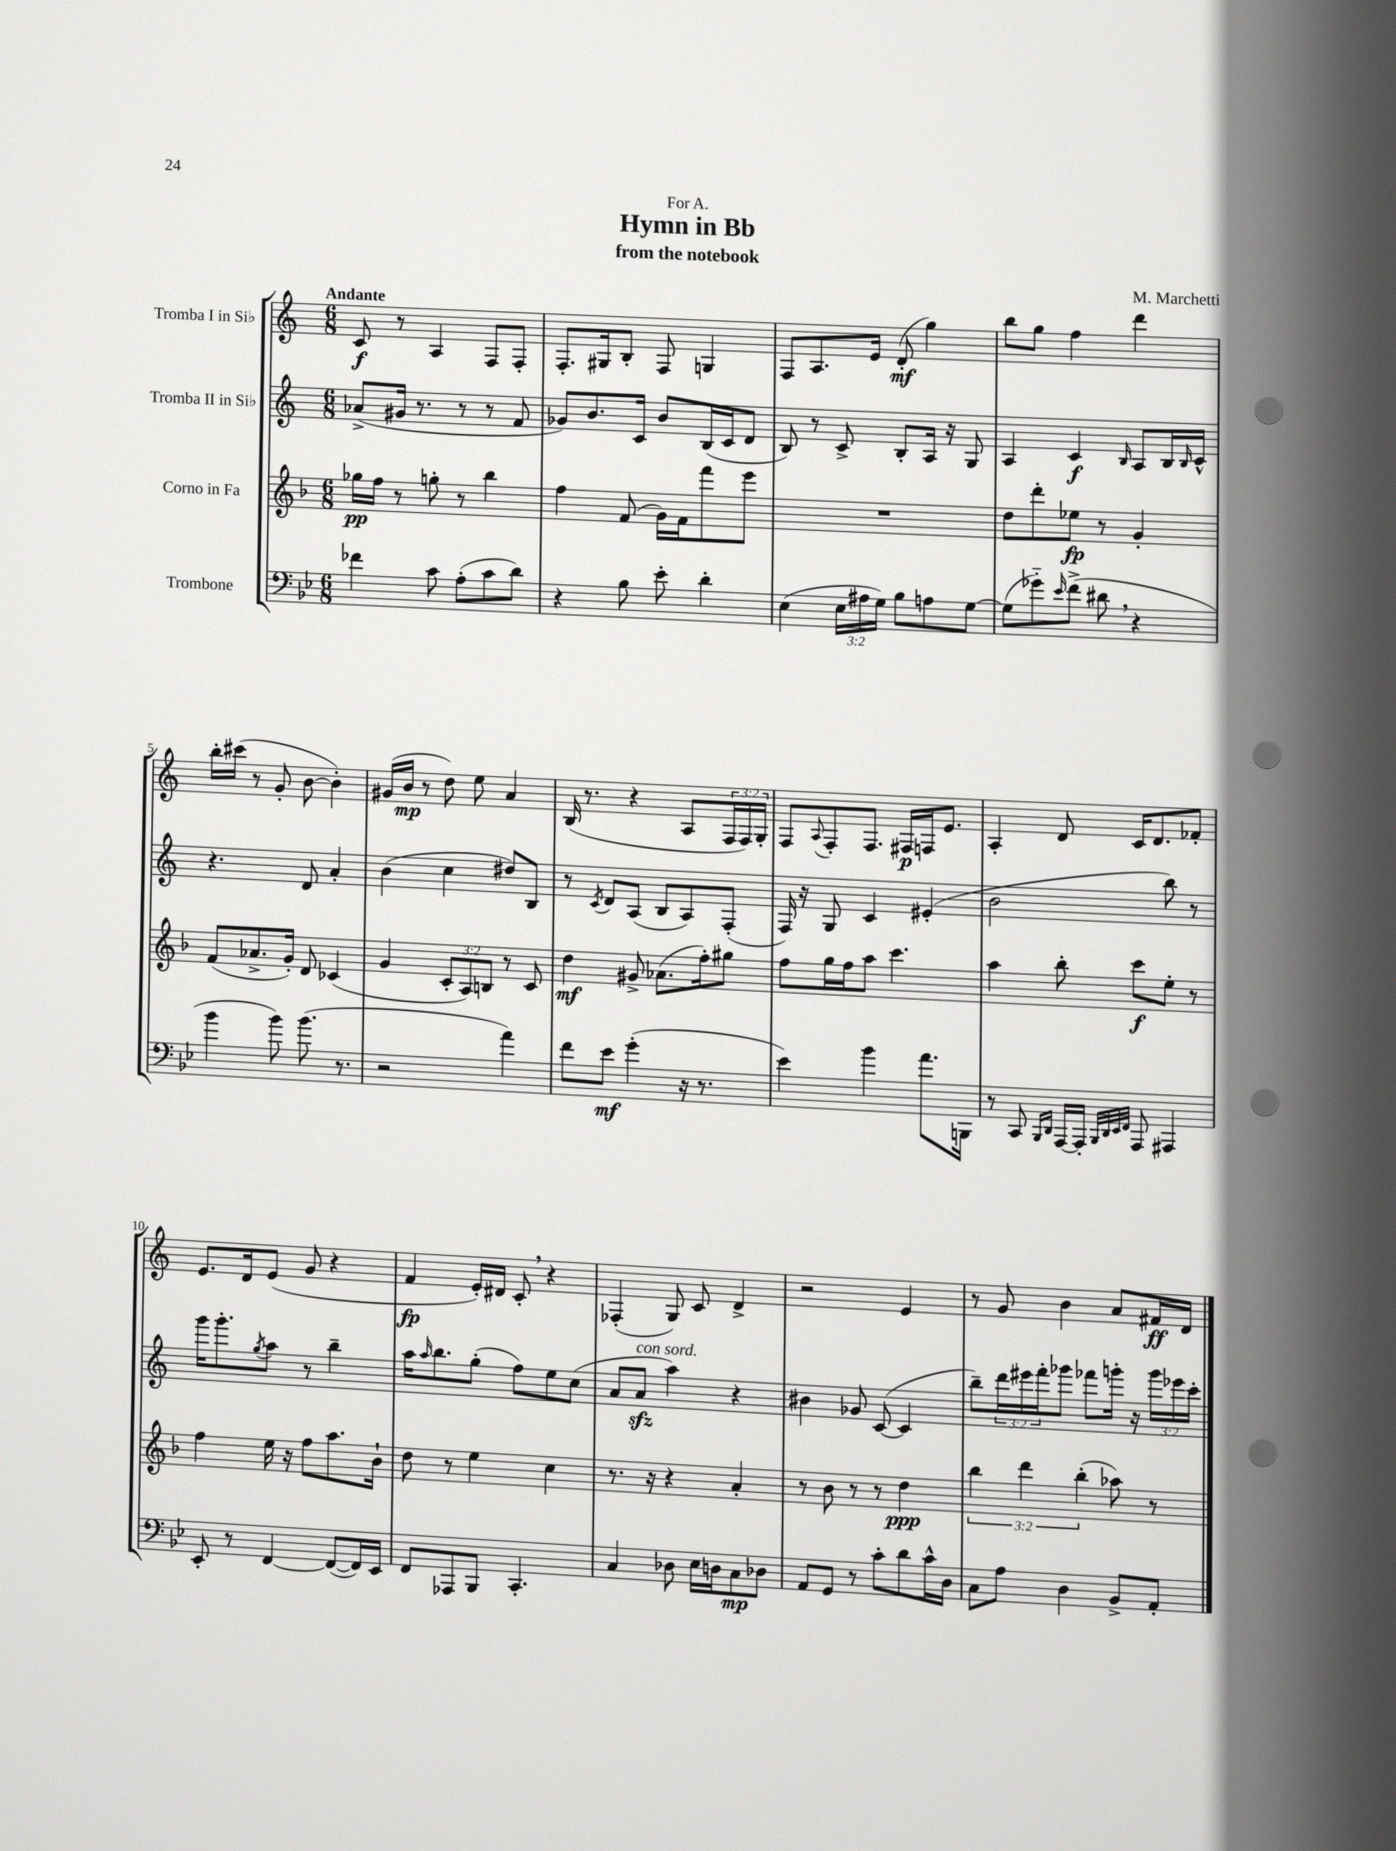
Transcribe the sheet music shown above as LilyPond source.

\header { title = "Hymn in Bb" composer = "M. Marchetti" subtitle = "from the notebook" dedication = "For A." }
<<
\new StaffGroup <<
\new Staff = "s0" \with { instrumentName = "Tromba I in Sib" } {
    \clef treble \key c \major \numericTimeSignature \time 6/8 \override Staff.TupletNumber.text = #tuplet-number::calc-fraction-text \tempo "Andante"
    c'8\f r8 a4 f8 f8-. |
    f8.-. gis16 b8-. f8 g4 |
    f8 a8. e'16 d'8-.\mf( g''4) |
    b''8 g''8 f''4 d'''4 |
    b''16-. cis'''16( r8 g'8-. b'8~ b'4-.) |
    gis'16( b'16\mp r8 d''8) e''8 a'4 |
    b16( r8. r4 a8 \tuplet 3/2 { f16 f16) g16-. } |
    f8 \appoggiatura { a8 } f8-. f8. fis16\p f16 e'8. |
    a4-. d'8 c'16 d'8. fes'8-. |
    e'8. d'16 e'8( g'8 r4 |
    f'4\fp e'16-.) dis'16 c'8-. \breathe r4 |
    fes4-.( g8) c'8 d'4-> |
    r2 e'4 |
    r8 g'8 b'4 a'8 fis'16\ff d'16 \bar "|." |
}
\new Staff = "s1" \with { instrumentName = "Tromba II in Sib" } {
    \clef treble \key c \major \numericTimeSignature \time 6/8 \override Staff.TupletNumber.text = #tuplet-number::calc-fraction-text
    aes'8->( gis'16 r8. r8 r8 f'8 |
    ges'8) b'8. c'16 b'8 b16( c'16 d'8 |
    b8) r8 c'8-> b8-. a16 r16 g8 |
    a4 c'4\f \grace { b16 } a8 b16 \grace { b16 } c'16-^ |
    r4. d'8 a'4-. |
    b'4( c''4 dis''8) b8 |
    r8 \acciaccatura { c'8 } d'8 a8( b8 a8) f8-.( |
    f16) r16 g8 c'4 eis'4-.( |
    b'2 b''8) r8 |
    g'''16 g'''8.-. \acciaccatura { g''8 } a''8 r8 b''4-- |
    a''16 \grace { a''16 } b''8. g''8-.( f''8) e''8 c''8( |
    a'8 a'8\sfz^\markup { \italic "con sord." } a''4) r4 |
    bis'4 ges'8 c'8~( c'4 |
    b''8--) \tuplet 3/2 { d'''16 eis'''16 f'''16-. } ges'''8 fes'''8 g'''16-. r16 \tuplet 3/2 { g'''16 ees'''16 c'''16-. } \bar "|." |
}
\new Staff = "s2" \with { instrumentName = "Corno in Fa" } {
    \clef treble \key f \major \numericTimeSignature \time 6/8 \override Staff.TupletNumber.text = #tuplet-number::calc-fraction-text
    ges''16\pp f''16 r8 g''8-. r8 bes''4 |
    f''4 f'8( g'16) f'16 f'''8 e'''8 |
    R2. |
    d''8 d'''8-. ees''8\fp r8 g'4-. |
    f'8( aes'8.-> g'16-.) d'8 ces'4( |
    g'4 \tuplet 3/2 { c'8-. a8) b8 } r8 c'8 |
    d''4\mf gis'8-> aes'8.( f''16-.) gis''8 |
    f''8 g''16 f''16 a''8 c'''4. |
    a''4 bes''8-. c'''8\f e''8-. r8 |
    f''4 e''16 r16 f''8 a''8. bes'16-! |
    d''8 r8 e''4 c''4 |
    r8. r16 r4 a'4-. |
    r8 bes'8 r8 r8 d''4\ppp |
    \tuplet 3/2 { bes''4 d'''4 bes''4-.( } aes''8) r8 \bar "|." |
}
\new Staff = "s3" \with { instrumentName = "Trombone" } {
    \clef bass \key bes \major \numericTimeSignature \time 6/8 \override Staff.TupletNumber.text = #tuplet-number::calc-fraction-text
    fes'4 c'8 a8-.( c'8 d'8) |
    r4 bes8 ees'8-. d'4-. |
    ees4( \tuplet 3/2 { ees16 ais16 g16) } bes8 a8 g8~ |
    g8( ges'8-_) \grace { ees'16 } f'8->( dis'8 \breathe r4 |
    bes'4 bes'8) bes'8.( r8. |
    r2 a'4) |
    f'8 ees'8\mf g'4-.( r16 r8. |
    ees'4) bes'4 a'8. b,,16 |
    r8 c,8 \grace { bes,,16 d,16 } a,,16~ a,,16-. \grace { bes,,32 d,32 ees,32 f,32 } a,,8 ais,,4 |
    ees,8-. r8 f,4~ f,8~( f,16) ees,16 |
    f,8 aes,,8 bes,,8 c,4.-. |
    c4 des8 ees16 d16 c8\mp des8 |
    a,8 g,8 r8 c'8-. d'8 c'16-^ d16 |
    c8 a8 d4 bes,8-> a,8-. \bar "|." |
}
>>
>>
